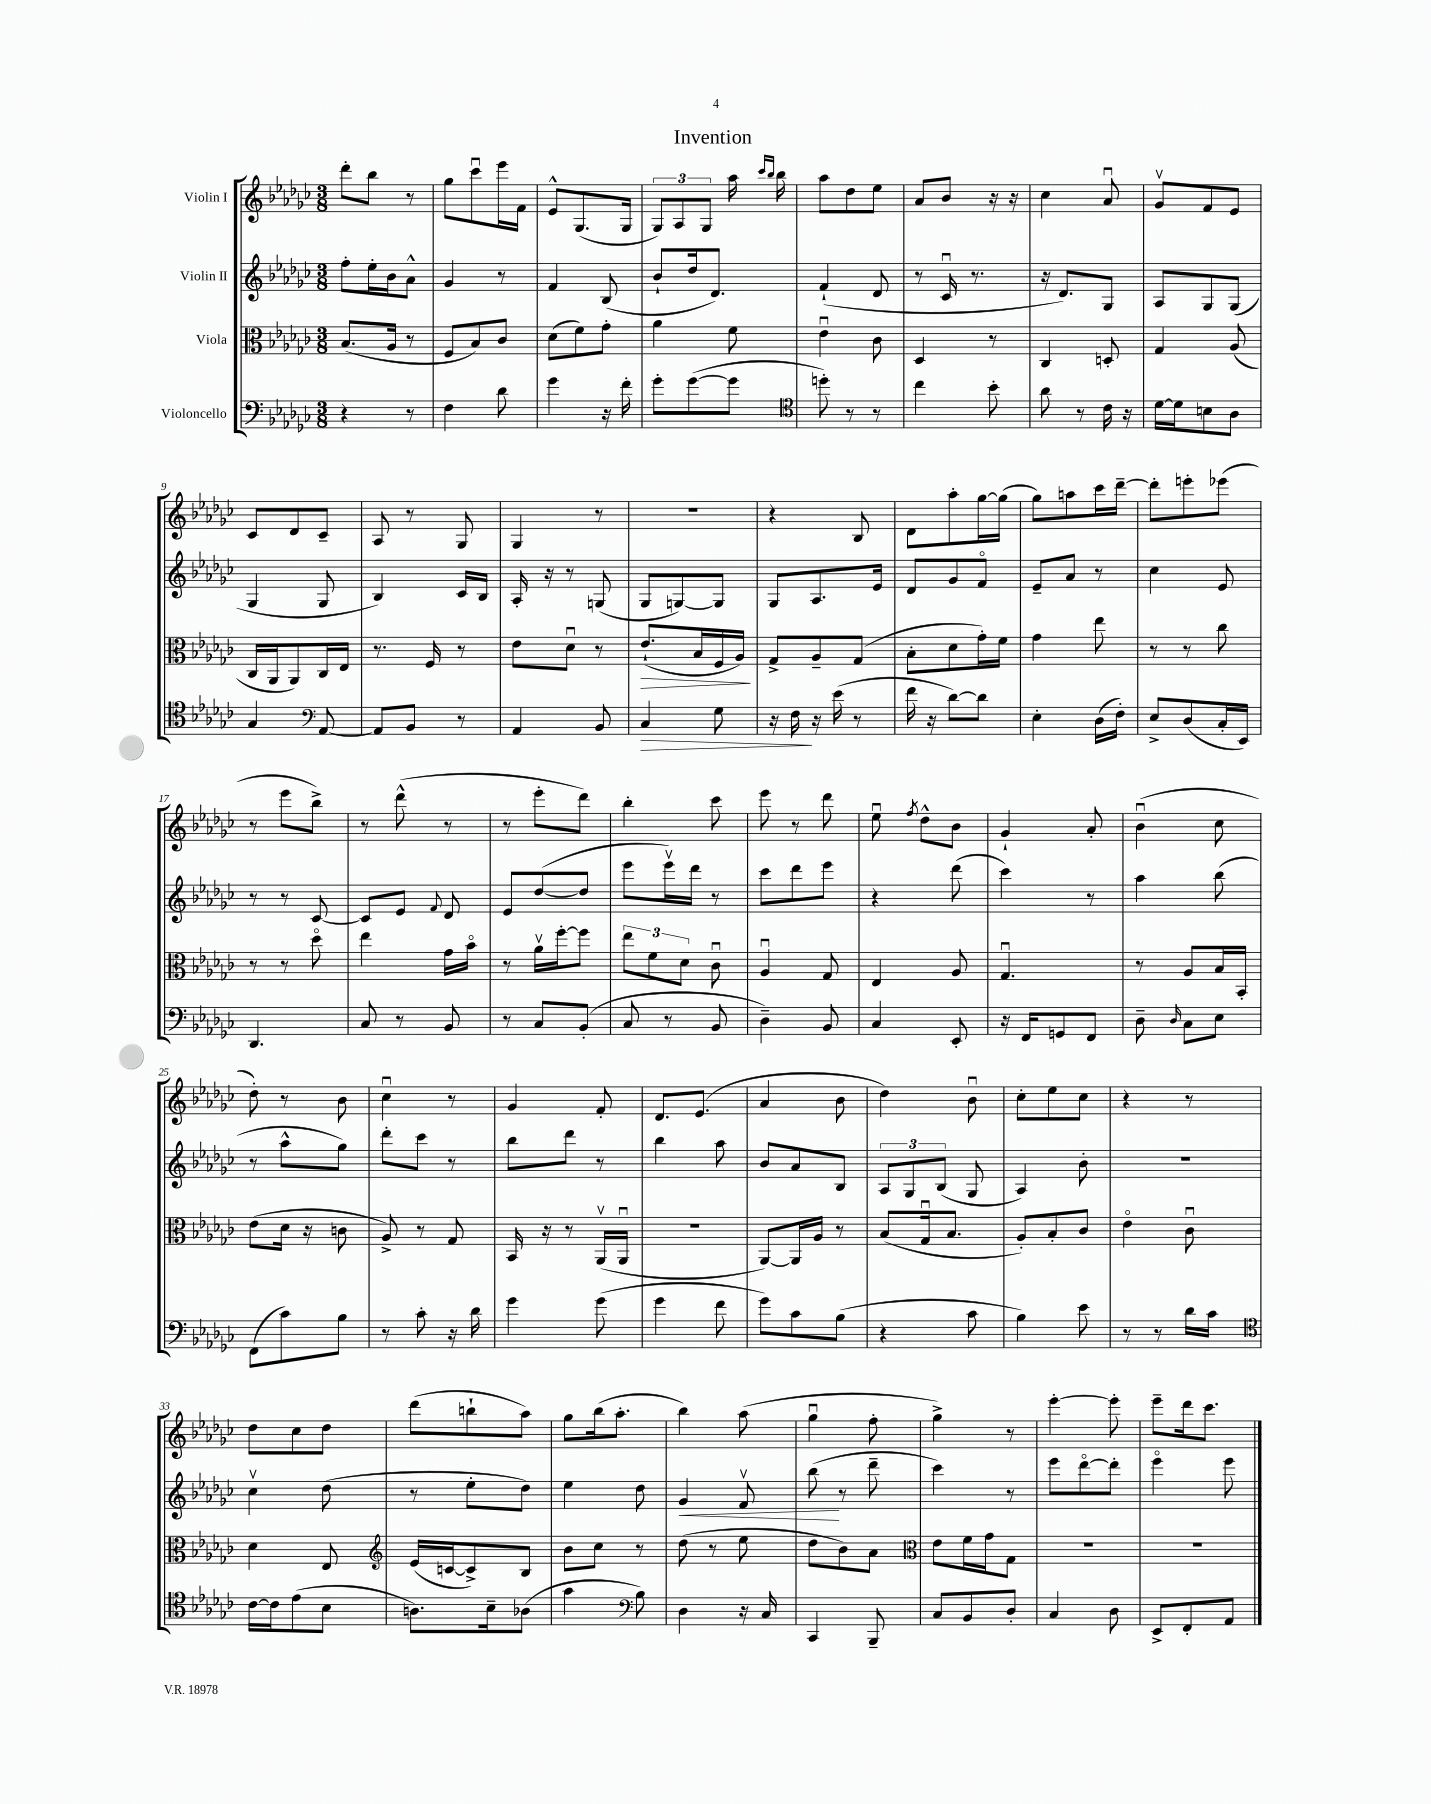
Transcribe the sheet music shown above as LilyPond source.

\header { title = "Invention" }
<<
\new StaffGroup <<
\new Staff = "s0" \with { instrumentName = "Violin I" } {
    \clef treble \key ges \major \numericTimeSignature \time 3/8
    \autoBeamOff des'''8[-. bes''8] r8 |
    ges''8[ ces'''8\downbow ees'''16 f'16] |
    ees'8[-^ ges8.( ges16] |
    \tuplet 3/2 { ges8[) aes8 ges8] } aes''16 \grace { ces'''16[ bes''16] } bes''16 |
    aes''8[ des''8 ees''8] |
    aes'8[ bes'8] r16 r16 |
    ces''4 aes'8\downbow |
    ges'8[\upbow f'8 ees'8] |
    ces'8[ des'8 ces'8]-- |
    aes8 r8 ges8 |
    ges4 r8 |
    R4. |
    r4 bes8 |
    des'8[ aes''8-. ges''16~ ges''16]( |
    ges''8[) a''8 ces'''16 des'''16]~-- |
    des'''8[-. e'''8-. ees'''8]( |
    r8 ees'''8[ bes''8]->) |
    r8 des'''8-^( r8 |
    r8 ees'''8[-. des'''8]) |
    bes''4-. ces'''8 |
    ees'''8 r8 des'''8 |
    ees''8\downbow \acciaccatura { f''8 } des''8[-^ bes'8] |
    ges'4-! aes'8-. |
    bes'4\downbow( ces''8 |
    des''8-.) r8 bes'8 |
    ces''4\downbow r8 |
    ges'4 f'8-. |
    des'8.[ ees'8.]( |
    aes'4 bes'8 |
    des''4) bes'8\downbow |
    ces''8[-. ees''8 ces''8] |
    r4 r8 |
    des''8[ ces''8 des''8] |
    des'''8[( b''8-! aes''8]) |
    ges''8[ bes''16( aes''8.]-. |
    bes''4) aes''8( |
    ges''4\downbow f''8-. |
    ges''4->) r8 |
    ees'''4~-. ees'''8-. |
    ees'''8[-- des'''16 ces'''8.] \bar "|." |
}
\new Staff = "s1" \with { instrumentName = "Violin II" } {
    \clef treble \key ges \major \numericTimeSignature \time 3/8
    \autoBeamOff f''8[-. ees''16-. bes'16 aes'8]-^ |
    ges'4 r8 |
    f'4 bes8( |
    bes'8[-! des''16 des'8.]) |
    f'4-!( des'8 |
    r8 ces'16\downbow r8. |
    r16 des'8.[) ges8] |
    aes8[ ges8 ges8]( |
    ges4 ges8 |
    bes4) ces'16[ bes16] |
    aes16-. r16 r8 g8( |
    ges8[ g8~) g8] |
    ges8[ aes8. ees'16] |
    des'8[ ges'8 f'8]\flageolet |
    ees'8[-- aes'8] r8 |
    ces''4 ees'8 |
    r8 r8 ces'8~ |
    ces'8[ ees'8] \appoggiatura { f'8 } des'8 |
    ees'8[ des''8~( des''8] |
    ees'''8[ ees'''16\upbow) des'''16] r8 |
    ces'''8[ des'''8 ees'''8] |
    r4 des'''8( |
    ces'''4) r8 |
    aes''4 bes''8( |
    r8 aes''8[-^ ges''8]) |
    des'''8[-. ces'''8] r8 |
    bes''8[ des'''8] r8 |
    bes''4 aes''8 |
    bes'8[ aes'8 bes8] |
    \tuplet 3/2 { aes8[ ges8 bes8]( } ges8 |
    aes4) bes'8-. |
    R4. |
    ces''4\upbow des''8( |
    r8 ees''8[-. des''8]) |
    ees''4 des''8 |
    ges'4\< f'8\upbow |
    bes''8\!( r8 des'''8-- |
    ces'''4) r8 |
    ees'''8[ des'''8~\flageolet des'''8]-. |
    ees'''4\flageolet ees'''8 \bar "|." |
}
\new Staff = "s2" \with { instrumentName = "Viola" } {
    \clef alto \key ges \major \numericTimeSignature \time 3/8
    \autoBeamOff bes8.[( aes16] r8 |
    f8[ bes8) ces'8] |
    des'8[( f'8) ges'8]-. |
    aes'4 f'8 |
    ees'4\downbow ces'8 |
    des4 r8 |
    ces4 d8-. |
    ges4 aes8( |
    ces16[ aes,16 aes,8) ces16 ees16] |
    r8. f16 r8 |
    ees'8[ des'8]\downbow r8 |
    ees'8.[-!\>( bes16 f16 aes16]\!) |
    ges8[-> aes8-- ges8]( |
    bes8[-. des'8 ges'16-.) f'16] |
    ges'4 ees''8 |
    r8 r8 ces''8 |
    r8 r8 des''8\flageolet |
    ees''4 ges'16[ bes'16]\flageolet |
    r8 aes'16[\upbow f''16~-. f''8] |
    \tuplet 3/2 { ees''8[ f'8 des'8] } ces'8\downbow |
    aes4\downbow ges8 |
    ees4 aes8 |
    ges4.\downbow |
    r8 aes8[ bes16 bes,16]-. |
    ees'8[( des'16] r16 c'8 |
    aes8->) r8 ges8 |
    bes,16 r16 r8 aes,16[\upbow( aes,16]\downbow |
    R4. |
    aes,8[~) aes,16 aes16] r8 |
    bes8[( ges16\downbow bes8.] |
    aes8[-.) bes8-. ces'8] |
    ees'4\flageolet ces'8\downbow |
    des'4 ees8 |
    \clef treble ees'16[( c'16~ c'8->) bes8] |
    bes'8[ ces''8] r8 |
    des''8( r8 ees''8 |
    des''8[ bes'8) aes'8] |
    \clef alto ees'8[ f'16 ges'16 ges8] |
    R4. |
    R4. \bar "|." |
}
\new Staff = "s3" \with { instrumentName = "Violoncello" } {
    \clef bass \key ges \major \numericTimeSignature \time 3/8
    \autoBeamOff r4 r8 |
    f4 des'8 |
    ges'4 r16 f'16-. |
    ges'8[-. ges'8~( ges'8] |
    \clef tenor d''8-.) r8 r8 |
    ces''4 bes'8-. |
    aes'8 r8 ces'16 r16 |
    des'16[~ des'16 b8 aes8] |
    ges4 \clef bass aes,8~ |
    aes,8[ bes,8] r8 |
    aes,4 bes,8 |
    ces4\> ges8 |
    r16 f16\! r16 ees'16( r8 |
    f'16 r16 des'8[~) des'8] |
    ees4-. des16[( f16]-.) |
    ees8[-> des8( ces16-. ees,16]) |
    des,4. |
    ces8 r8 bes,8 |
    r8 ces8[ bes,8]-.( |
    ces8 r8 bes,8 |
    des4--) bes,8 |
    ces4 ees,8-. |
    r16 f,16[ g,8 f,8] |
    des8-- \grace { des16 } ces8[ ees8] |
    f,8[( ces'8) bes8] |
    r8 ces'8-. r16 des'16 |
    ges'4 ges'8( |
    ges'4 f'8 |
    ges'8[) ces'8 bes8]( |
    r4 ces'8 |
    bes4) ees'8 |
    r8 r8 des'16[ ces'16] |
    \clef tenor ces'16[~ ces'16 ees'8( bes8] |
    a8.[) bes16-- aes8]( |
    ges'4 \clef bass bes8) |
    des4 r16 ces16 |
    ces,4 bes,,8-- |
    ces8[ bes,8 des8]-. |
    ces4 des8 |
    ees,8[-> f,8-. aes,8] \bar "|." |
}
>>
>>
